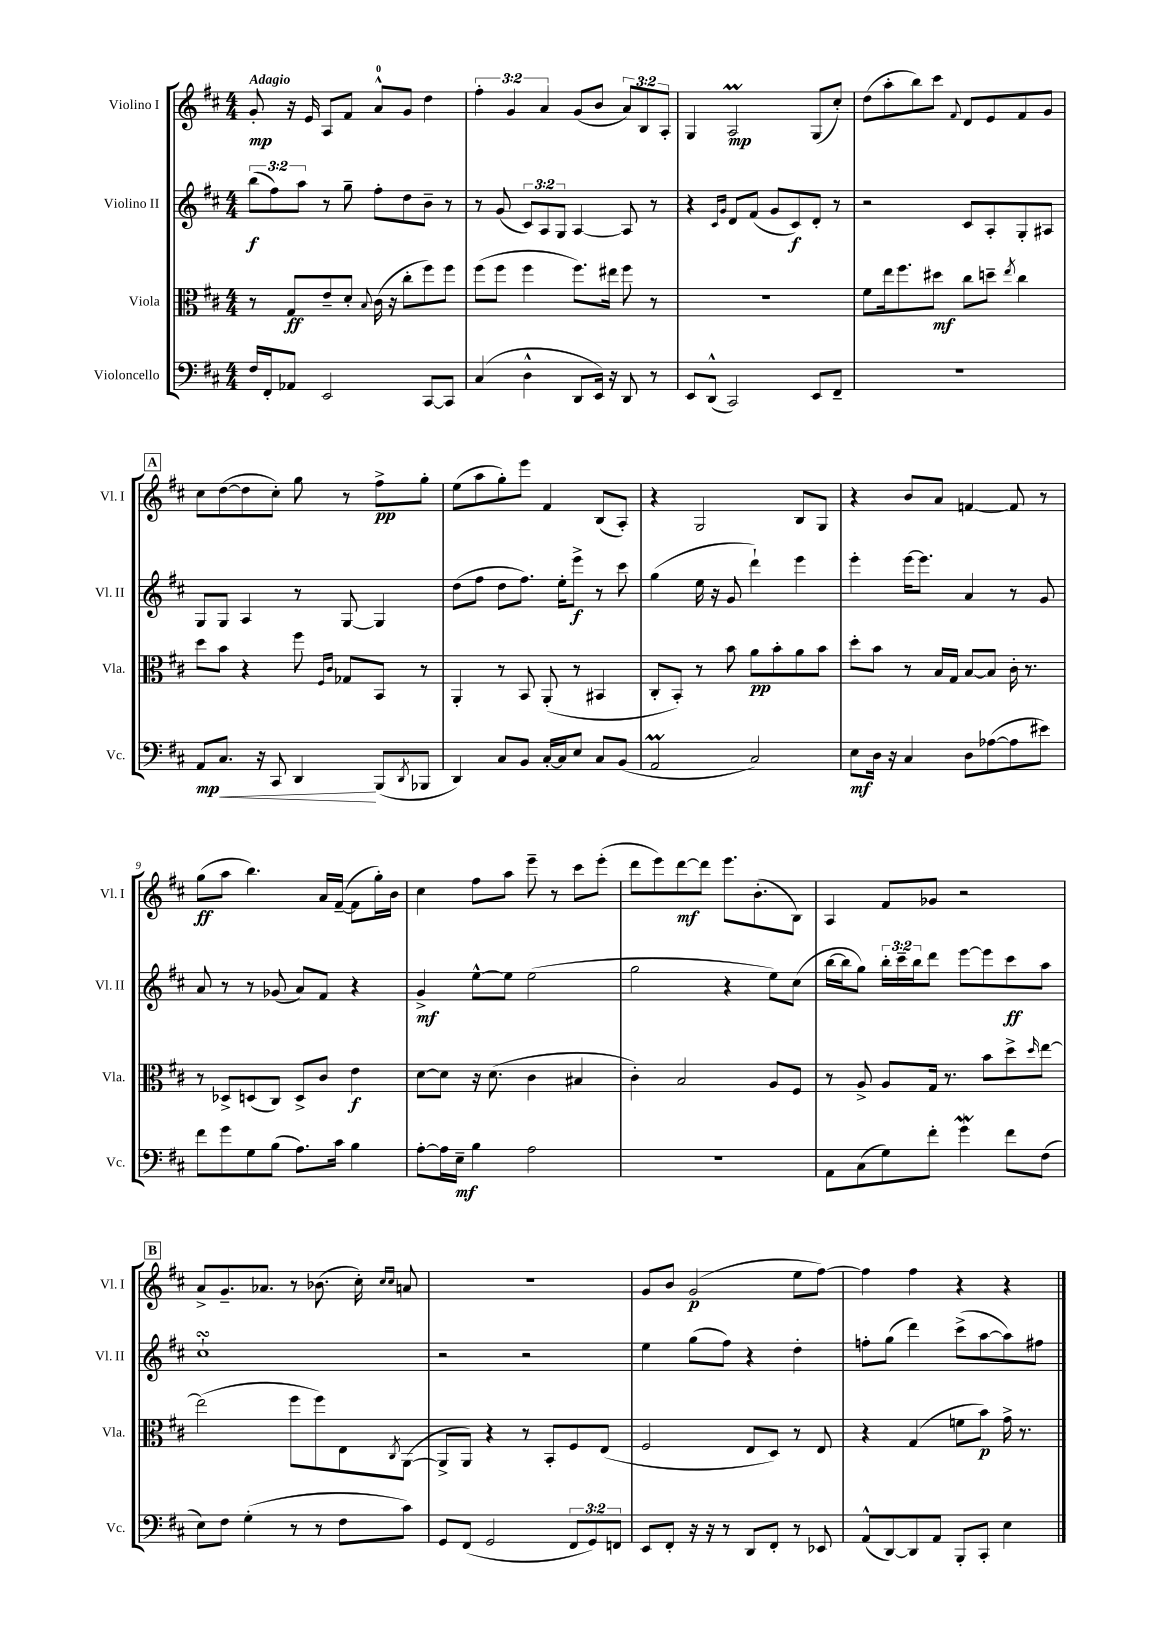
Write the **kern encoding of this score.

**kern	**kern	**kern	**kern
*staff4	*staff3	*staff2	*staff1
*clefF4	*clefC3	*clefG2	*clefG2
*k[f#c#]	*k[f#c#]	*k[f#c#]	*k[f#c#]
*M4/4	*M4/4	*M4/4	*M4/4
16F#/LL	8r	(12bb\L	8g'/
16FF#'/J	.	.	.
.	.	12ff#\)	.
8AA-/J	8G/L	.	16r
.	.	12aa\J	.
.	.	.	16e/
2EE/	8e~/	8r	8A/L
.	8d'/J	8gg~\	8f#/J
.	8qqB/	.	.
.	(16c#\	8ff#'\L	8a^^/L
.	16r	.	.
.	8cc#'\L	8dd\	8g/J
[8CC#/L	8ff#\)	8b~\J	4dd\
8CC#/]J	8ff#\J	8r	.
=	=	=	=
(4C#/	(8ff#\L	8r	6ff#'\
.	8ff#\J	(8g/	.
.	.	.	6g/
4D^^\	4ff#\	12c#/L)	.
.	.	12A/	6a/
.	.	12G/J	.
8DD/L	8.ff#\L)	[4A/	(8g/L
16EE/Jk)	.	.	8b/J
16r	16ee#\Jk	.	.
8DD/	8ff#\	8A/]	12a/L)
.	.	.	12B/
8r	8r	8r	.
.	.	.	12A'/J
=	=	=	=
8EE/L	1r	4r	4G/
(8DD^^/J	.	.	.
.	.	16qqc#/LL	.
.	.	16qqg/JJ	.
2CC#/)	.	8d/L	2A/
.	.	(8f#/J	.
.	.	8g/L	.
.	.	8c#/)	.
8EE/L	.	8d'/J	(8G/L
8FF#~/J	.	8r	8cc#'/J)
=	=	=	=
1r	8f#\L	2r	(8dd\L
.	16ee\k	.	8aa'\
.	8.ff#\	.	.
.	.	.	8bb\)
.	8dd#\J	.	8ccc#\J
.	.	.	8qqf#/
.	8cc#\L	8c#/L	8d/L
.	8dd~\J	8A'/	8e/
.	8qee/	.	.
.	4cc#\	8G'/	8f#/
.	.	8A#/J	8g/J
=	=	=	=
8AA/L	8dd\L	8G/L	8cc#\L
8.C#/J	8b\J	8G/J	([8dd\
.	4r	4A/	8dd\]
16r	.	.	.
8CC#/	.	.	8cc#'\J)
4DD/	8ff#\	8r	8gg\
.	16qqF#/LL	.	.
.	16qqc#/JJ	.	.
.	8G-/L	[8G/	8r
(8BBB/L	8BB/J	4G/]	8ff#^\L
8qDD/	.	.	.
8BBB-/J	8r	.	8gg'\J
=	=	=	=
4DD/)	4AA'/	(8dd\L	(8ee\L
.	.	8ff#\J	8aa\
8C#/L	8r	8dd\L	8gg'\)
8BB/J	8BB/	8.ff#\J)	8eee\J
[16C#'/LL	(8AA'/	.	4f#/
16C#/]J	.	16ee'\LK	.
8E/J	8r	8eee^\J	.
8C#/L	4BB#/	8r	(8B/L
(8BB/J	.	8ccc#\	8A'/J)
=	=	=	=
2AA/	8C#'/L	(4gg\	4r
.	8BB'/J)	.	.
.	8r	16ee\	2G/
.	.	16r	.
.	8b\	8g/	.
2C#/)	8a\L	4ddd`\)	.
.	8b'\	.	.
.	8a\	4eee\	8B/L
.	8b\J	.	8G/J
=	=	=	=
8E\L	8dd'\L	4eee'\	4r
16D\Jk	8b\J	.	.
16r	.	.	.
4C#/	8r	[16eee\LK	8b/L
.	.	8.eee\]J	.
.	16B/LL	.	8a/J
.	16G/JJ	.	.
8D\L	[8B/L	4a/	[4f/
([8A-\	8B/]J	.	.
8A-\]	16c#'\	8r	8f/]
.	8.r	.	.
8e#\J)	.	8g/	8r
=	=	=	=
8f#\L	8r	8a/	(8gg\L
8g\	8D-^/L	8r	8aa\J
8G\	(8D/	8r	4.bb\)
(8B\J	8C#/J)	(8g-/	.
8.A\L)	8D^/L	8a/L)	.
.	8c#/J	8f#/J	16a/LL
16c#\Jk	.	.	([16f#~/JJ
4B\	4e\	4r	8f#\]L
.	.	.	16gg'\L)
.	.	.	16b\JJ
=	=	=	=
[8A'\L	[8d\L	4g^/	4cc#\
16A\]L	8d\]J	.	.
16E~\JJ	.	.	.
4B\	16r	[8ee^^\L	8ff#\L
.	(8.d\	.	.
.	.	8ee\]J	8aa\J
2A\	4c#\	(2ee\	8eee~\
.	.	.	8r
.	4B#/	.	8ccc#\L
.	.	.	(8eee'\J
=	=	=	=
1r	4c#'\)	2gg\	8ddd\L
.	.	.	8eee\)
.	2B/	.	[8ddd\
.	.	.	8ddd\]J
.	.	4r	8.eee\L
.	.	.	(8.b'\
.	8A/L	8ee\L)	.
.	8F#/J	(8cc#\J	8B\J)
=	=	=	=
8AA\L	8r	[16bb\LL	4A/
.	.	16bb\]J	.
(8C#\	8A^/	8gg\J)	.
8G\)	8A/L	24bb'\LL	8f#/L
.	.	24ccc#~\	.
.	.	24bb\J	.
8f#'\J	16G/Jk	8ddd\J	8g-/J
.	8.r	.	.
4g\	.	[8eee\L	2r
.	8b\L	8eee\]	.
8f#\L	8dd^\	8ccc#\	.
.	16qqdd/	.	.
(8F#\J	[8ee\J	8aa\J	.
=	=	=	=
8E\L)	(2ee\]	1cc#`	8a^/L
8F#\J	.	.	8.g~/
(4G'\	.	.	.
.	.	.	8.a-/J
8r	8ff#\L	.	8r
8r	8ff#\)	.	(8.b-\
8F#\L	8E\	.	.
.	.	.	16cc#'\)
.	.	.	16qqcc#/LL
.	8qC#/	.	16qqcc#/JJ
8c#\J)	([8AA\J	.	8a/
=	=	=	=
8GG/L	8AA^/]L	2r	1r
(8FF#/J	8AA/J)	.	.
2GG/	4r	.	.
.	8r	2r	.
.	8BB'/L	.	.
12FF#/L	8F#/	.	.
12GG/)	.	.	.
.	(8E/J	.	.
12FF/J	.	.	.
=	=	=	=
8EE/L	2F#/	4ee\	8g/L
8FF#'/J	.	.	8b/J
16r	.	(8gg\L	(2g/
16r	.	.	.
8r	.	8ff#\J)	.
8DD/L	8E/L	4r	.
8FF#'/J	8D/J)	.	.
8r	8r	4dd'\	8ee\L
8EE-/	8E/	.	[8ff#\J)
=	=	=	=
(8AA^^/L	4r	8ff'\L	4ff#\]
[8DD/)	.	(8gg\J	.
8DD/]	(4G/	4ddd\)	4ff#\
8AA/J	.	.	.
8BBB'/L	8f\L	(8ccc#^\L	4r
8CC#'/J	8b\J)	[8aa\	.
4E\	16g^\	8aa\])	4r
.	8.r	.	.
.	.	8ff#\J	.
==	==	==	==
*-	*-	*-	*-
